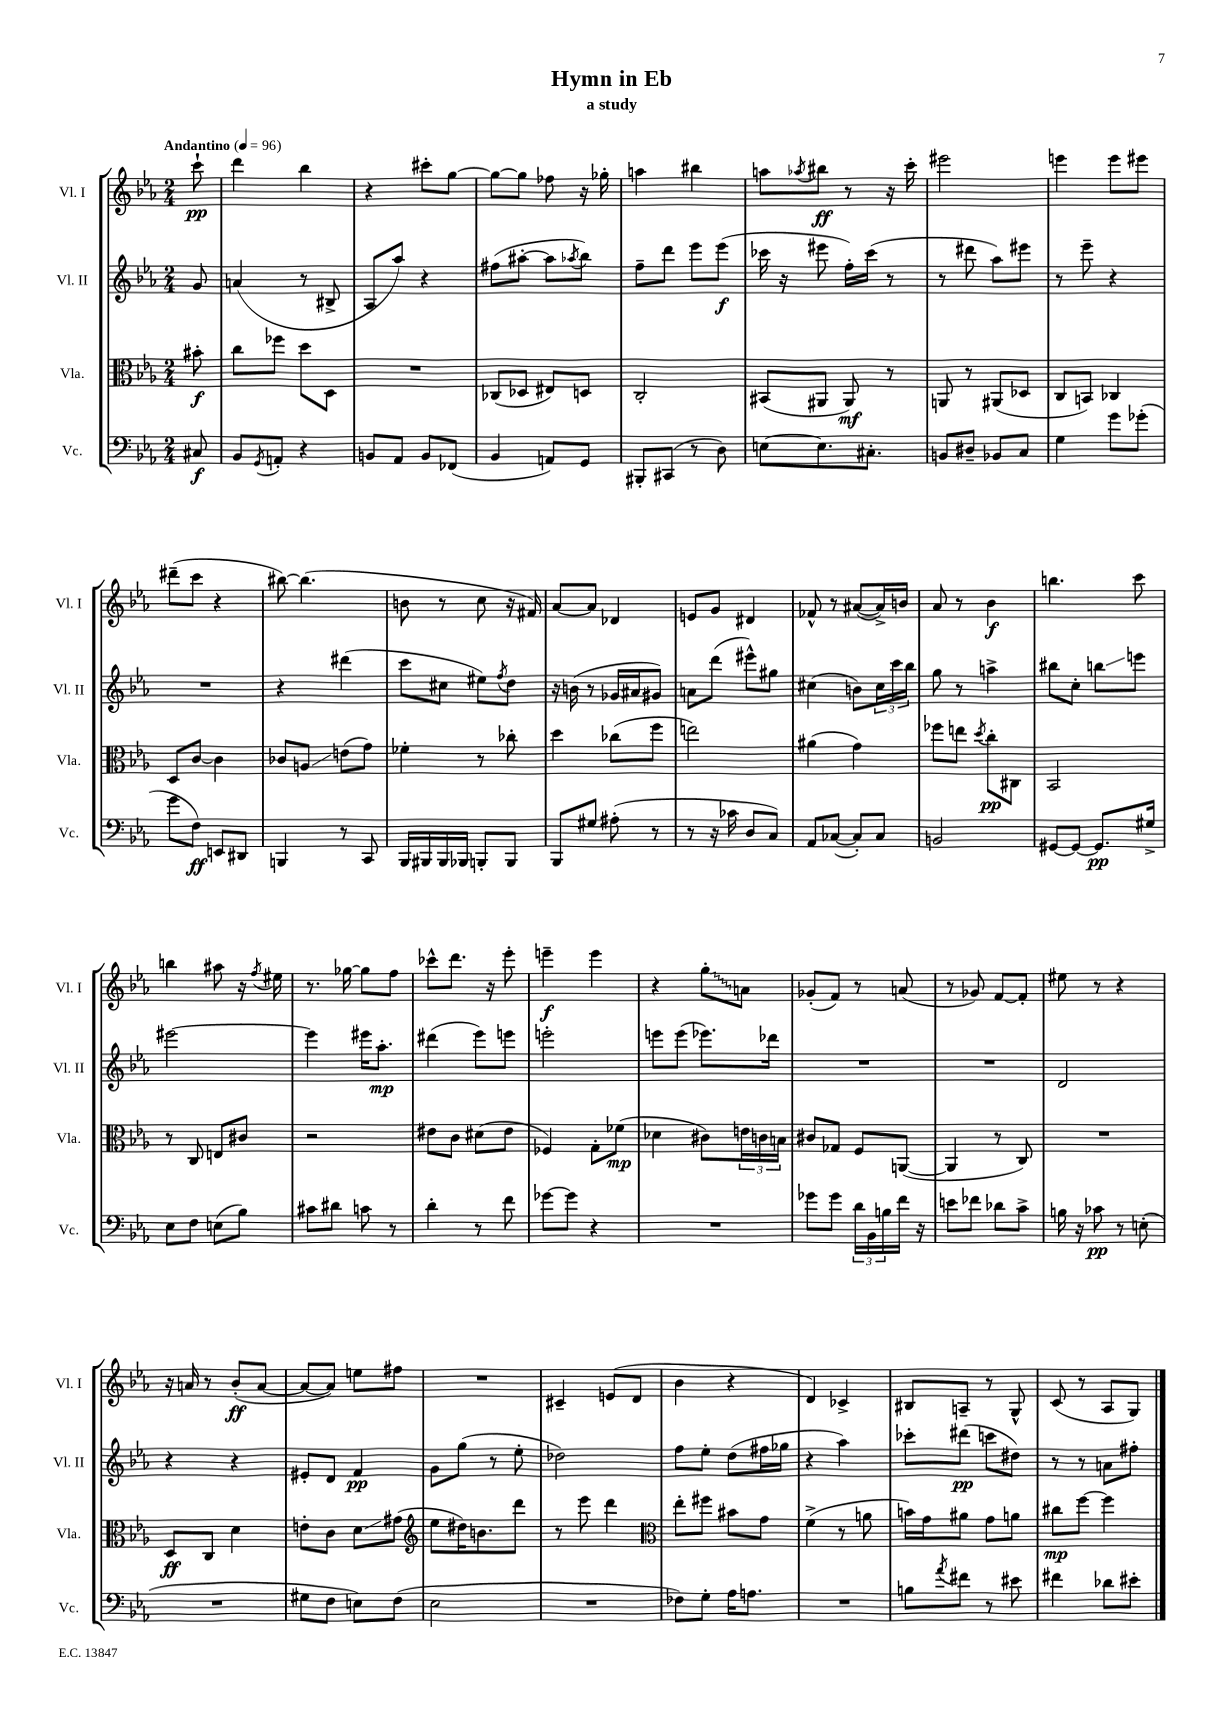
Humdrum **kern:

**kern	**kern	**kern	**kern
*staff4	*staff3	*staff2	*staff1
*clefF4	*clefC3	*clefG2	*clefG2
*k[b-e-a-]	*k[b-e-a-]	*k[b-e-a-]	*k[b-e-a-]
*M2/4	*M2/4	*M2/4	*M2/4
*MM96	*MM96	*MM96	*MM96
8C#/	8b#'\	8g/	8ccc`\
=	=	=	=
8BB-/L	8cc\L	(4a/	4ddd\
8qGG/	.	.	.
8AA'/J	8ff-\J	.	.
4r	8dd\L	8r	4bb-\
.	8D\J	8B#^/	.
=	=	=	=
8BB/L	2r	8A-/L	4r
8AA-/J	.	8aa-/J)	.
8BB/L	.	4r	8ccc#'\L
(8FF-/J	.	.	[8gg\J
=	=	=	=
4BB-/	(8C-/L	(8ff#\L	8gg\_L
.	8D-/J	[8aa#'\J	8gg\]J
8AA/L)	8E#/L)	8aa#\]L	8ff-\
.	.	8qaa-/	.
8GG/J	8D/J	8bb-\J)	16r
.	.	.	16gg-'\
=	=	=	=
8BBB#'/L	2C'/	8ff~\L	4aa\
(8CC#/J	.	8ddd\J	.
8r	.	8eee-\L	4bb#\
8D\)	.	(8eee-\J	.
=	=	=	=
[8E\L	(8BB#/L	16ccc-\	8aa\L
.	.	16r	.
.	.	.	8qaa-/
8.E\]	8AA#/J	8eee#\	8bb#\J
.	8AA#/)	16ff'\LL)	8r
8.C#'\J	.	(16ccc-\JJ	.
.	8r	8r	16r
.	.	.	16ccc'\
=	=	=	=
8BB/L	8AA/	8r	2eee#\
8D#~/J	8r	8ddd#\	.
8BB-/L	(8AA#/L	8aa-\L)	.
8C/J	8D-/J	8eee#\J	.
=	=	=	=
4G\	8C/L	8r	4eee\
.	8BB/J)	8eee-~\	.
8g\L	4C-/	4r	8eee\L
(8g-'\J	.	.	8eee#\J
=	=	=	=
8g\L	8D/L	2r	(8ddd#~\L
8F\J)	[8c/J	.	8ccc\J
8EE/L	4c\]	.	4r
8DD#/J	.	.	.
=	=	=	=
4BBB/	8c-/L	4r	[8bb#\)
.	8A/J	.	(4.bb#\]
8r	(8e\L	(4ddd#\	.
8CC/	8g\J)	.	.
=	=	=	=
16BBB-/LL	4f-'\	8ccc\L	8b\
16BBB#/	.	.	.
16BBB#/	.	8cc#\J	8r
16BBB-/JJ	.	.	.
8BBB'/L	8r	8ee#\L)	8cc\
.	.	8qff/	.
8BBB/J	8cc-'\	8dd\J	16r
.	.	.	16f#/)
=	=	=	=
8BBB-/L	4dd\	16r	[8a-/L
.	.	(16b\	.
8G#/J	.	8r	8a-/]J
(8A#'\	(8cc-\L	16g-/LL	4d-/
.	.	16a#/J	.
8r	8ff\J	8g#/J)	.
=	=	=	=
8r	2ee\)	8a\L	8e/L
16r	.	(8ddd\J	8g/J
16c-\	.	.	.
8D/L	.	8eee#^^\L)	4d#/
8C/J)	.	8gg#\J	.
=	=	=	=
8AA-/L	(4a#\	(4cc#\	8f-^^/
([8C-/J	.	.	8r
8C-'/]L)	4g\)	8b\L)	([8a#/L
8C-/J	.	24cc#\L	16a#^/]L)
.	.	24ccc\	.
.	.	.	16b/JJ
.	.	24bb-\JJ	.
=	=	=	=
2BB/	8ff-\L	8gg\	8a-/
.	8ee\J	8r	8r
.	8qdd/	.	.
.	8cc'\L	4aa^\	4b-\
.	8C#\J	.	.
=	=	=	=
[8GG#/L	2BB-/	8bb#\L	4.bb\
8GG#/_J	.	8cc'\J	.
8.GG#/]L	.	8bb\L	.
.	.	8eee\J	8ccc\
16G#^/Jk	.	.	.
=	=	=	=
8E-\L	8r	[2eee#\	4bb\
8F\J	8C/	.	.
(8E\L	8E/L	.	8aa#\
8B-\J)	8c#/J	.	16r
.	.	.	8qff/
.	.	.	16ee#\
=	=	=	=
8c#\L	2r	4eee#\]	8.r
8d#\J	.	.	.
.	.	.	[16gg-\
8c\	.	16eee#\LK	8gg-\]L
.	.	8.aa-'\J	.
8r	.	.	8ff\J
=	=	=	=
4d'\	8e#\L	(4ddd#\	8ccc-^^\L
.	8c\J	.	8.ddd\J
8r	(8d#\L	8eee-\L)	.
.	.	.	16r
8f\	8e#\J	8eee\J	8eee-'\
=	=	=	=
[8g-\L	4F-/)	2eee'\	4eee~\
8g-\]J	.	.	.
4r	8G'\L	.	4eee\
.	(8f-\J	.	.
=	=	=	=
2r	4d-\	8eee\L	4r
.	.	(8eee\J	.
.	8c#\L)	8.eee-\L)	8gg'\L
.	24e\L	.	8a\J
.	24c\	.	.
.	.	16ddd-\Jk	.
.	24B\JJ	.	.
=	=	=	=
8g-\L	8c#/L	2r	(8g-'/L
8g-\J	8G-/J	.	8f/J)
24d\LL	8F/L	.	8r
24BB-\	.	.	.
24B\	.	.	.
16f\JJ	([8AA/J	.	(8a/
16r	.	.	.
=	=	=	=
8e\L	4AA/]	2r	8r
8f-\J	.	.	8g-/)
8d-\L	8r	.	[8f/L
8c^\J	8C/)	.	8f'/]J
=	=	=	=
16B\	2r	2d/	8ee#\
16r	.	.	.
8c-\	.	.	8r
8r	.	.	4r
(8E'\	.	.	.
=	=	=	=
2r	8D/L	4r	16r
.	.	.	16a/
.	8C/J	.	8r
.	4d\	4r	(8b-'/L
.	.	.	[8a/J
=	=	=	=
8G#\L	8e'\L	8e#'/L	8a/_L
8F\J	8c\J	8d/J	8a/]J)
8E\L)	8d\L	4f/	8ee\L
(8F\J	(8g#\J	.	8ff#\J
=	=	=	=
*	*clefG2	*	*
2E-\	8ee-\L	8g\L	2r
.	16dd#\K)	(8gg\J	.
.	8.b\	.	.
.	.	8r	.
.	8ddd\J	8ee-'\	.
=	=	=	=
2r	8r	2dd-\)	4c#~/
.	8eee-\	.	.
.	4ddd\	.	(8e/L
.	.	.	8d/J
=	=	=	=
*	*clefC3	*	*
8F-\L)	8ee-'\L	8ff\L	4b-\
8G'\J	8ff#\J	8ee-'\J	.
16A-\LK	8b#\L	(8dd\L	4r
8.A\J	.	.	.
.	8g\J	16ff#\L	.
.	.	16gg-\JJ	.
=	=	=	=
2r	(4f^\	4r	4d/)
.	8r	4aa-\)	4c-^/
.	8a\	.	.
=	=	=	=
8B\L	16b\LL)	8ccc-'\L	8B#/L
.	16g\J	.	.
8qa-/	.	.	.
8f#\J	8a#\J	(8ddd#\J	8A~/J
8r	8g\L	8ccc\L	8r
8e#\	8a\J	8dd#\J)	8G^^/
=	=	=	=
4f#\	8cc#\L	8r	(8c/
.	[8ff\J	8r	8r
8d-\L	4ff\]	8a\L	8A-/L
8e#'\J	.	8ff#'\J	8G/J)
==	==	==	==
*-	*-	*-	*-
